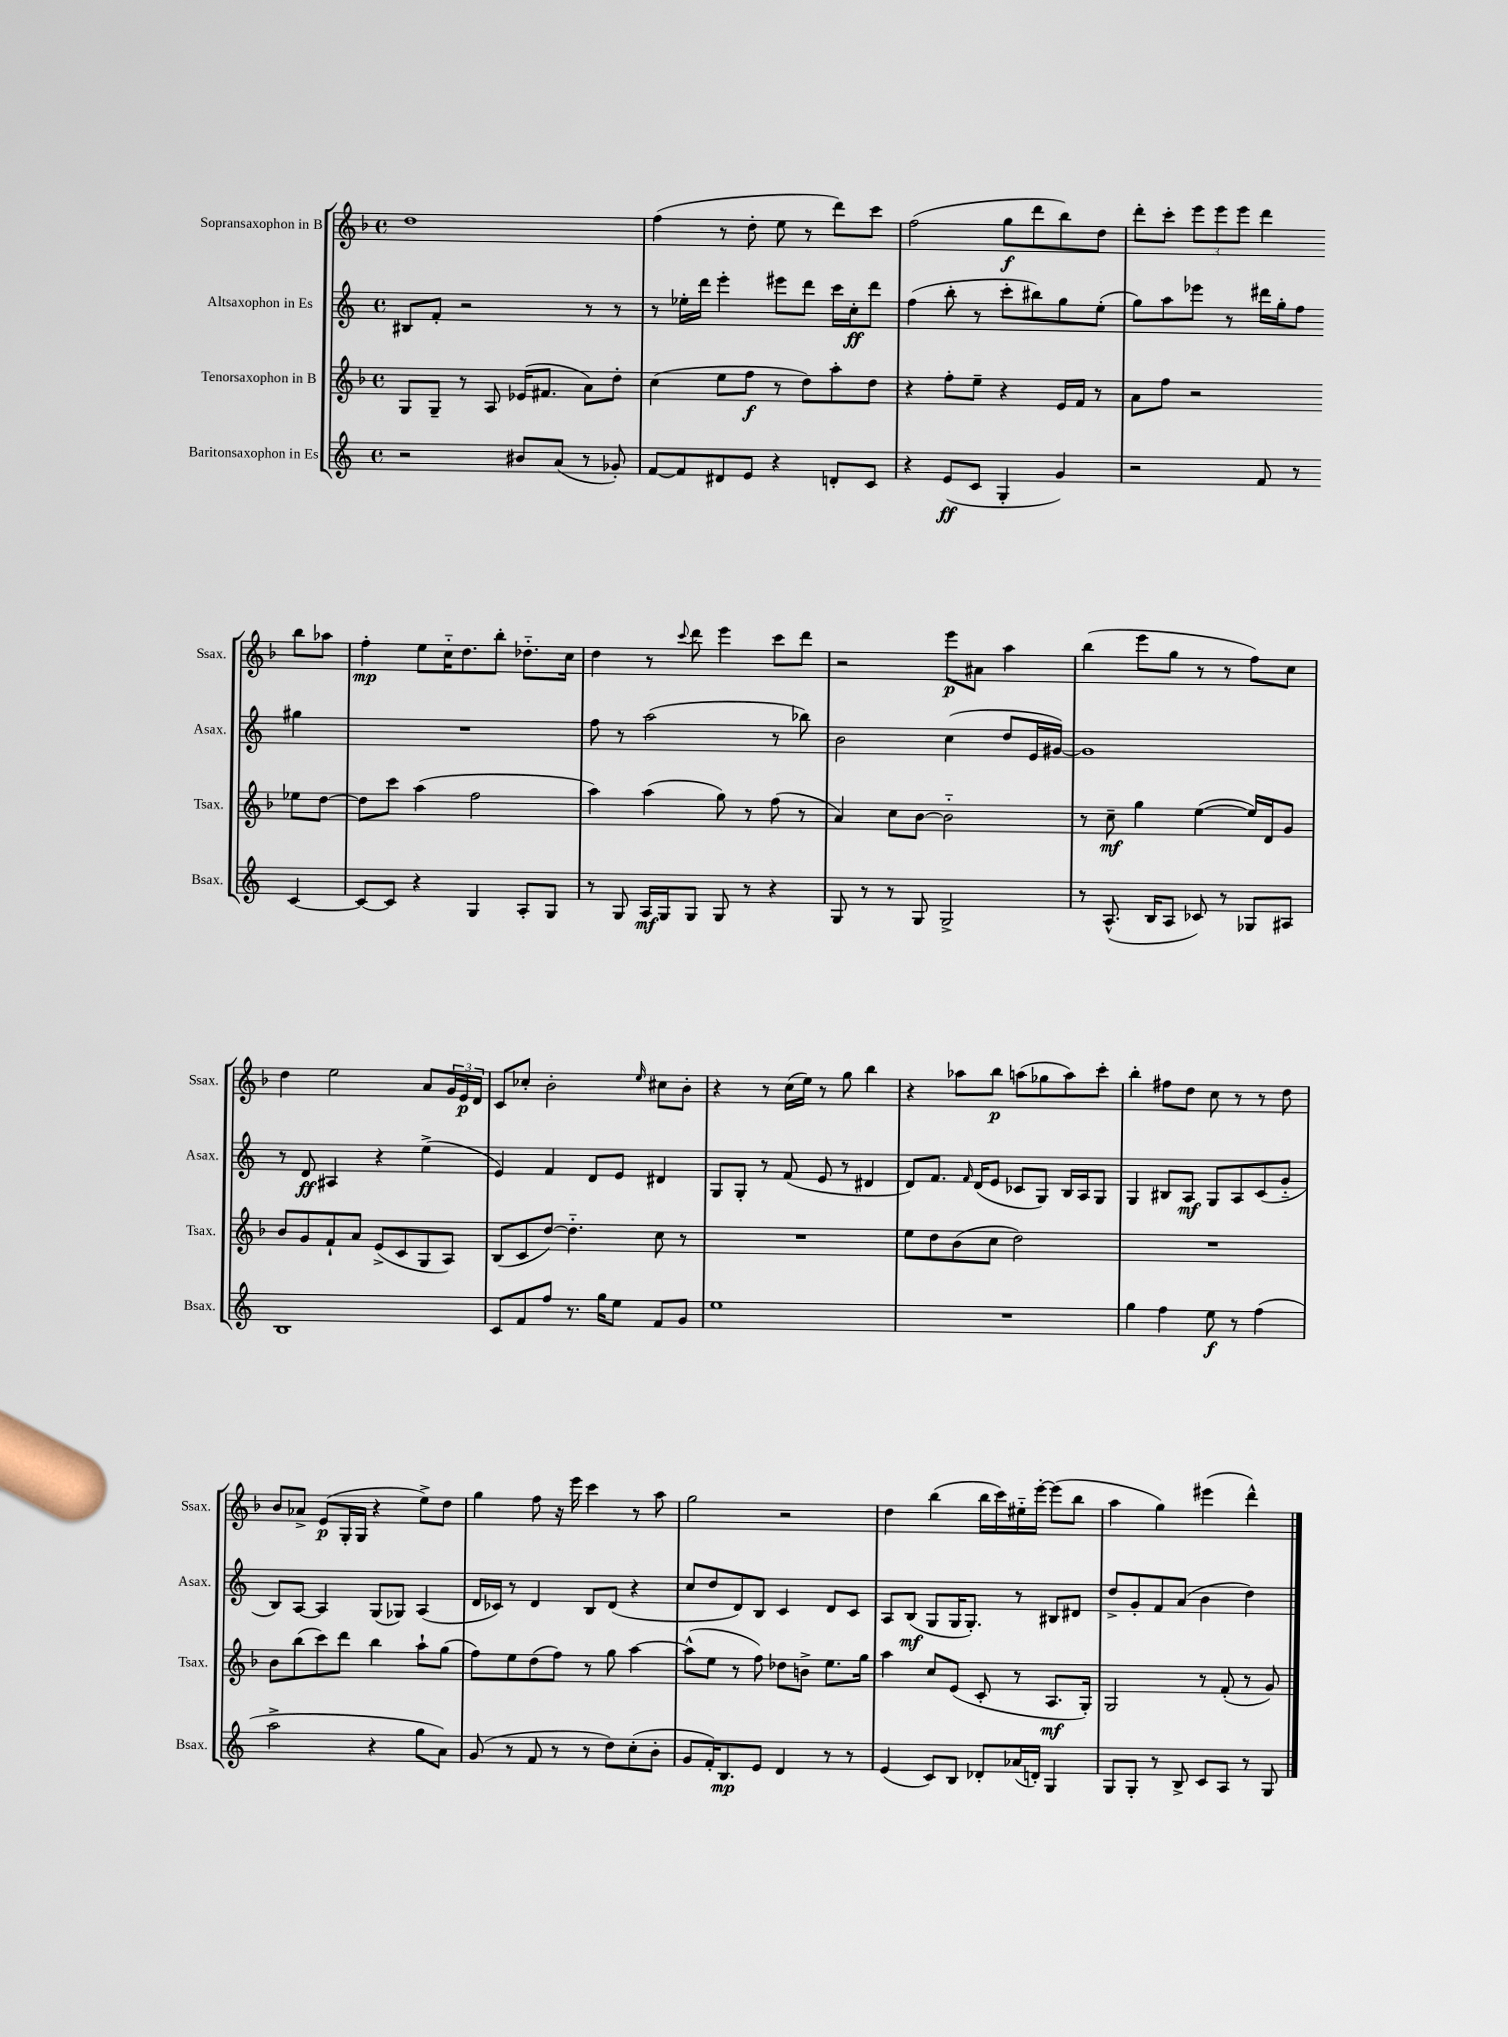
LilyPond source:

<<
\new StaffGroup <<
\new Staff = "s0" \with { instrumentName = "Sopransaxophon in B" shortInstrumentName = "Ssax." } {
    \clef treble \key f \major \defaultTimeSignature \time 4/4
    d''1 |
    f''4( r8 d''8-. e''8 r8 d'''8) c'''8 |
    f''2( g''8\f d'''8 bes''8) d''8 |
    d'''8-. c'''8-. \tuplet 3/2 { e'''8 e'''8 e'''8 } d'''4 bes''8 aes''8 |
    f''4-.\mp e''8 c''16-_ d''8. bes''8-. des''8.-_ c''16 |
    d''4 r8 \appoggiatura { c'''8 } d'''8 e'''4 c'''8 d'''8 |
    r2 e'''8\p ais'8 a''4 |
    bes''4( e'''8 g''8 r8 r8 f''8) c''8 |
    d''4 e''2 a'8 \tuplet 3/2 { g'16 e'16\p d'16 } |
    c'8 ces''8-. bes'2-. \grace { e''16 } cis''8 bes'8-. |
    r4 r8 c''16( e''16) r8 g''8 bes''4 |
    r4 aes''8 bes''8\p a''8( ges''8 a''8) c'''8-. |
    bes''4-. fis''8 d''8 c''8 r8 r8 d''8 |
    bes'8 aes'8-> e'8\p( g16-. g16 r4 e''8->) d''8 |
    g''4 f''8 r16 e'''16 c'''4 r8 a''8 |
    g''2 r2 |
    d''4 bes''4( bes''16 c'''16) eis''16-_ e'''16~-. e'''8( bes''8 |
    a''4 g''4) eis'''4( d'''4-^) \bar "|." |
}
\new Staff = "s1" \with { instrumentName = "Altsaxophon in Es" shortInstrumentName = "Asax." } {
    \clef treble \key c \major \defaultTimeSignature \time 4/4
    bis8 f'8-. r2 r8 r8 |
    r8 ees''16-. d'''16 e'''4-. eis'''8 d'''8 c'''16 c''16-.\ff d'''8 |
    f''4( b''8-. r8 c'''8-. bis''8) g''8 e''8-.( |
    g''8) a''8 ees'''8 r8 dis'''16 g''16-. f''8 gis''4 |
    R1 |
    f''8 r8 a''2( r8 bes''8) |
    b'2 c''4( d''8 e'16 gis'16~) |
    gis'1 |
    r8 d'8\ff ais4 r4 e''4->( |
    e'4) f'4 d'8 e'8 dis'4 |
    g8 g8-. r8 f'8( e'8 r8 dis'4 |
    d'8) f'8. \grace { f'16 } d'16( e'8 ces'8 g8) b16 a16 g8 |
    g4 bis8 a8\mf g8 a8 c'8( g'8-_ |
    b8) a8~ a4 g8( ges8) a4( |
    d'16 ces'16) r8 d'4 b8 d'8( r4 |
    c''8 d''8 d'8) b8 c'4 d'8 c'8 |
    a8 b8\mf( g8 g16 g8.-.) r8 bis8 dis'8 |
    d''8-> g'8-. f'8 a'8( b'4 d''4) \bar "|." |
}
\new Staff = "s2" \with { instrumentName = "Tenorsaxophon in B" shortInstrumentName = "Tsax." } {
    \clef treble \key f \major \defaultTimeSignature \time 4/4
    g8 g8-- r8 a8 ees'16( fis'8. a'8) d''8-. |
    c''4( e''8 f''8\f r8 d''8) a''8-. d''8 |
    r4 f''8-. e''8-- r4 e'16 f'16 r8 |
    a'8 f''8 r2 ees''8 d''8~ |
    d''8 c'''8 a''4( f''2 |
    a''4) a''4( g''8) r8 f''8( r8 |
    a'4) c''8 bes'8~ bes'2-_ |
    r8 c''8--\mf g''4 e''4~( e''16) d'16 g'8 |
    bes'8 g'8 f'8-! a'8 e'8->( c'8 g8 a8) |
    bes8( c'8 d''8~) d''4.-_ c''8 r8 |
    R1 |
    e''8 d''8 bes'8( c''8 d''2) |
    R1 |
    bes'8 bes''8( c'''8) d'''8 bes''4 a''8-! g''8( |
    f''8) e''8 d''8( f''8) r8 g''8 a''4~ |
    a''8-^( e''8 r8 f''8) des''8 b'8-> e''8. g''16 |
    a''4 c''8 e'8( c'8-. r8 a8.\mf g16-.) |
    g2 r8 f'8-.( r8 g'8) \bar "|." |
}
\new Staff = "s3" \with { instrumentName = "Baritonsaxophon in Es" shortInstrumentName = "Bsax." } {
    \clef treble \key c \major \defaultTimeSignature \time 4/4
    r2 bis'8 a'8( r8 ges'8-.) |
    f'8~ f'8 dis'8 e'8 r4 d'8-. c'8 |
    r4 e'8\ff( c'8 g4-. g'4) |
    r2 f'8 r8 c'4~ |
    c'8~ c'8 r4 g4 a8-. g8 |
    r8 g8 a16\mf g16 g8 g8 r8 r4 |
    g8 r8 r8 g8 g2-> |
    r8 a8.-^( b16 a8 ces'8) r8 ges8 ais8 |
    b1 |
    c'8 f'8 f''8 r8. g''16 e''8 f'8 g'8 |
    e''1 |
    R1 |
    g''4 f''4 e''8\f r8 f''4( |
    a''2-> r4 g''8 a'8) |
    g'8( r8 f'8 r8 r8 d''8) c''8-.( b'8-. |
    g'8 f'16-.) b8.\mp e'8 d'4 r8 r8 |
    e'4( c'8) b8 des'8-. aes'16( d'16-.) g4 |
    g8 g8-. r8 b8-> c'8 a8 r8 g8 \bar "|." |
}
>>
>>
\layout { \context { \Score \remove "Bar_number_engraver" } }
